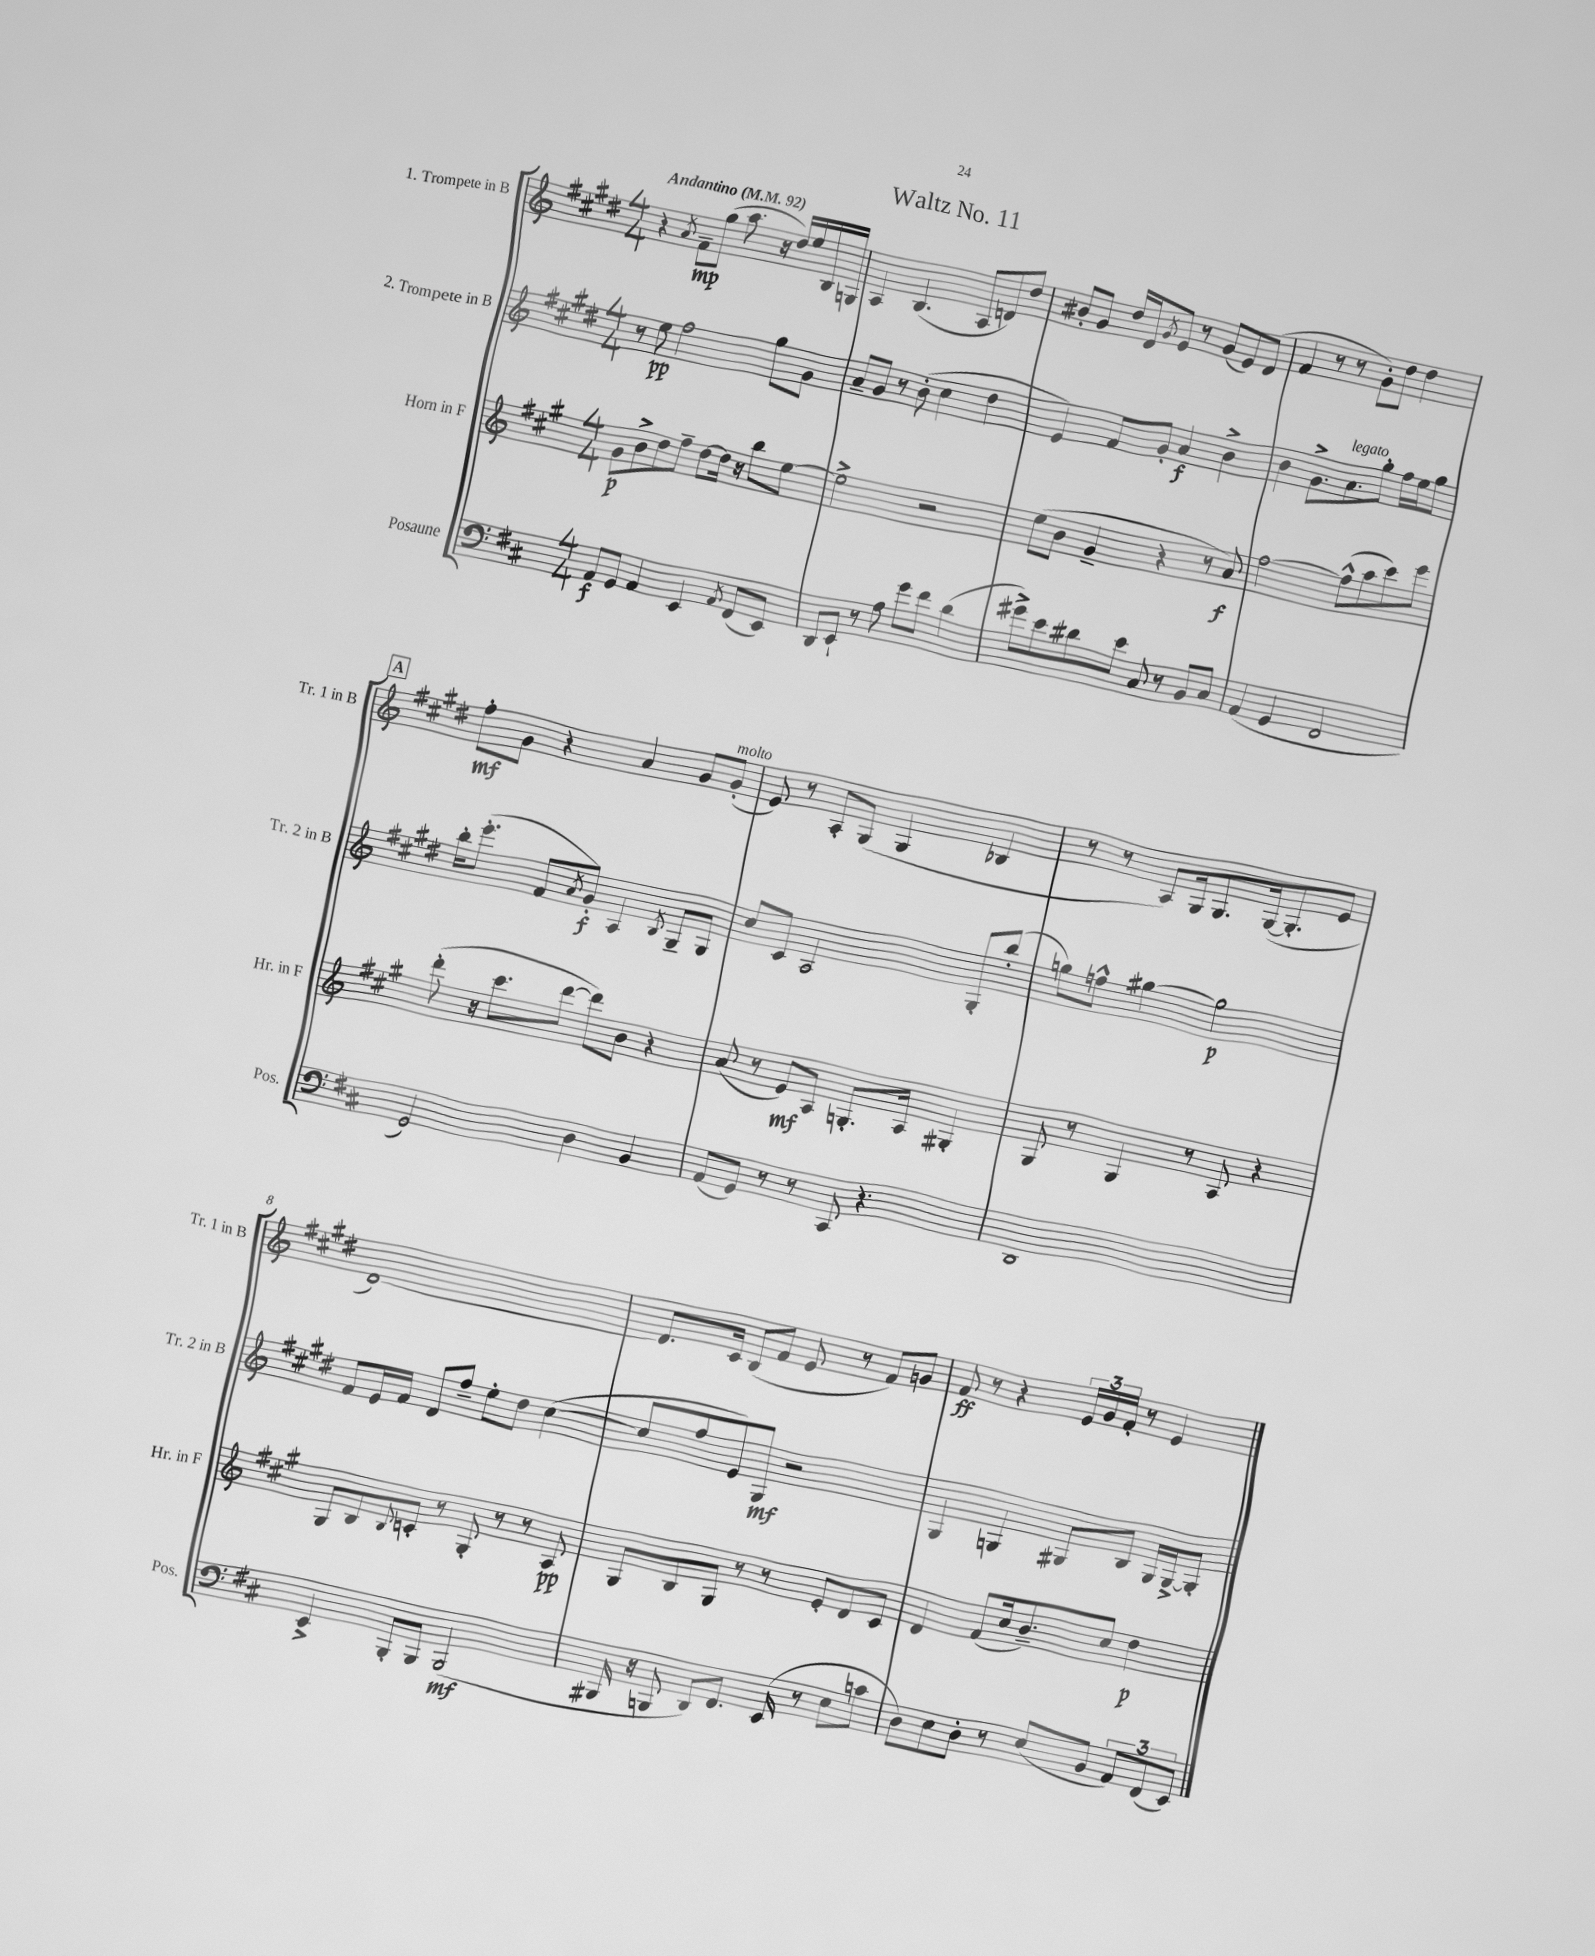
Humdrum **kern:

**kern	**dynam	**kern	**dynam	**kern	**dynam	**kern	**dynam
*part4	*part4	*part3	*part3	*part2	*part2	*part1	*part1
*staff4	*staff4	*staff3	*staff3	*staff2	*staff2	*staff1	*staff1
*I"Posaune	*	*I"Horn in F	*	*I"2. Trompete in B	*	*I"1. Trompete in B	*
*I'Pos.	*	*I'Hr. in F	*	*I'Tr. 2 in B	*	*I'Tr. 1 in B	*
*clefF4	*	*clefG2	*	*clefG2	*	*clefG2	*
*k[f#c#]	*	*k[f#c#g#]	*	*k[f#c#g#d#]	*	*k[f#c#g#d#]	*
*M4/4	*	*M4/4	*	*M4/4	*	*M4/4	*
*MM92	*	*MM92	*	*MM92	*	*MM92	*
=1	=1	=1	=1	=1	=1	=1	=1
!	!	!	!	!	!	!LO:TX:a:B:t=Andantino	!
8AA/L	f	8g#\L	p	8r	.	4r	.
8GG/J	.	8b^\	.	8ee\	pp	.	.
.	.	.	.	.	.	8qa/	.
4AA/	.	8dd\	.	2ff#\	.	8f#~\L	mp
.	.	8ff#~\J	.	.	.	(8gg#\J	.
4EE/	.	[8dd\L	.	.	.	8.aa\	.
.	.	16dd\Jk]	.	.	.	.	.
.	.	16r	.	.	.	16r	.
8qAA/	.	.	.	.	.	.	.
(8FF#/L	.	8bb\L	.	8gg#\L	.	16dd#/LL)	.
.	.	.	.	.	.	16ee/	.
8EE/J)	.	[8ee\J	.	8g#\J	.	16B/	.
.	.	.	.	.	.	16Gn/JJ	.
=2	=2	=2	=2	=2	=2	=2	=2
8DD/L	.	2ee^\]	.	8a~/L	.	4A/	.
8EE`/J	.	.	.	8g#/J	.	.	.
8r	.	.	.	8r	.	(4.B/	.
8A\	.	.	.	(8b'\	.	.	.
8g\L	.	2r	.	4cc#\	.	.	.
8f#\J	.	.	.	.	.	8A/L	.
(4d\	.	.	.	4dd#\	.	8dn/)	.
.	.	.	.	.	.	8dd#/J	.
=3	=3	=3	=3	=3	=3	=3	=3
8g#X^\L)	.	(8ee\L	.	4e/)	.	8b#X'/L	.
8e\	.	8b\J	.	.	.	8g#/J	.
8d#X\	.	4g#~/	.	8f#/L	.	16dd#/LL	.
.	.	.	.	.	.	16d#/J	.
.	.	.	.	.	.	8qg#/	.
8e\J	.	.	.	8g#'/J	.	8e/J	.
8C#/	.	4r	.	4a/	f	8r	.
8r	.	.	.	.	.	(8g#/L	.
8BB/L	.	8r	.	4b^\	.	8e/)	.
8C#/J	.	8a/)	f	.	.	(8d#/J	.
=4	=4	=4	=4	=4	=4	=4	=4
(4AA/	.	[2ff#\	.	4b\	.	4f#/	.
4GG/	.	.	.	8.g#^\L	.	8r	.
.	.	.	.	.	.	8r	.
!	!	!	!	!LO:TX:a:i:t=legato	!	!	!
.	.	.	.	8.a\	.	.	.
2FF#/	.	(8ff#^^\L]	.	.	.	8g#'\L)	.
.	.	8aa\	.	8gg#'\J	.	8dd#\J	.
.	.	8ccc#\)	.	16ff#\LL	.	4dd#\	.
.	.	.	.	16ee\J	.	.	.
.	.	8eee\J	.	8gg#\J	.	.	.
!!LO:LB:g=z
!!LO:REH:place=s1:t=A
=5	=5	=5	=5	=5	=5	=5	=5
2GG/)	.	(8ddd'\	.	16bb'\KL	.	8ff#'\L	mf
.	.	.	.	(8.eee'\J	.	.	.
.	.	16r	.	.	.	8g#\J	.
.	.	8.ccc#\L	.	.	.	.	.
.	.	.	.	8f#/L	.	4r	.
.	.	.	.	8qa/	.	.	.
.	.	[8ddd\J	.	8g#'/J)	f	.	.
4D\	.	8ddd\L])	.	4A/	.	4a/	.
.	.	8b\J	.	.	.	.	.
.	.	.	.	8qB/	.	.	.
4BB/	.	4r	.	8G#~/L	.	8g#/L	.
!	!	!	!	!	!	!LO:TX:a:i:t=molto	!
.	.	.	.	8G#/J	.	(8g#'/J	.
=6	=6	=6	=6	=6	=6	=6	=6
(8AA/L	.	(8a/	.	8cc#/L	.	8e/)	.
8GG/J)	.	8r	.	8c#/J	.	8r	.
8r	.	8e/L)	mf	2A/	.	8A'/L	.
8r	.	8A/J	.	.	.	(8G#/J	.
8CC#/	.	8.Gn'/L	.	.	.	4G#/	.
4.r	.	.	.	.	.	.	.
.	.	16A/Jk	.	.	.	.	.
.	.	4G#X'/	.	8G#'/L	.	4B-X/	.
.	.	.	.	(8bb'/J	.	.	.
=7	=7	=7	=7	=7	=7	=7	=7
1DD	.	8G#/	.	8ggn\L)	.	8r	.
.	.	8r	.	8ffn^^\J	.	8r	.
.	.	4G#/	.	[4gg#X\	.	8A/L)	.
.	.	.	.	.	.	16G#/k	.
.	.	.	.	.	.	8.G#/	.
.	.	8r	.	2gg#\]	p	.	.
.	.	8A/	.	.	.	([16G#/k	.
.	.	.	.	.	.	8.G#'/]	.
.	.	4r	.	.	.	.	.
.	.	.	.	.	.	8e/J	.
!!LO:LB:g=z
=8	=8	=8	=8	=8	=8	=8	=8
4EE^/	.	8G#/L	.	8f#/L	.	[1d#)	.
.	.	8B/	.	16e/L	.	.	.
.	.	.	.	16f#/JJ	.	.	.
.	.	8qqB/	.	.	.	.	.
8BBB'/L	.	8cn'/J	.	8d#/L	.	.	.
8BBB/J	.	8r	.	8ff#~/J	.	.	.
(2BBB/	mf	8G#'/	.	8ee'\L	.	.	.
.	.	8r	.	8dd#\J	.	.	.
.	.	8r	.	([4cc#\	.	.	.
.	.	8A/	pp	.	.	.	.
=9	=9	=9	=9	=9	=9	=9	=9
16BBB#X/	.	8G#/L	.	8cc#/L]	.	8.d#/L]	.
16r	.	.	.	.	.	.	.
8BBBn/	.	8B/	.	8ff#/	.	.	.
.	.	.	.	.	.	16c#/Jk	.
8DD/L)	.	8G#/J	.	8e/)	.	(8B/L	.
8.FF#/J	.	8r	.	8G#/J	mf	8f#/J	.
.	.	8r	.	2r	.	8e/	.
(16EE/	.	.	.	.	.	.	.
8r	.	8e'/L	.	.	.	8r	.
8E\L	.	8d/	.	.	.	8f#/L)	.
8cn\J	.	8c#/J	.	.	.	8gn/J	.
=10	=10	=10	=10	=10	=10	=10	=10
8D\L)	.	4d/	.	4G#/	.	8f#/	ff
8E\	.	.	.	.	.	8r	.
8D'\J	.	(8f#/L	.	4Gn/	.	4r	.
8r	.	16cc#/k	.	.	.	.	.
.	.	8.b~/)	.	.	.	.	.
(8E/L	.	.	.	8G#X/L	.	24e/LL	.
.	.	.	.	.	.	24g#/	.
.	.	.	.	.	.	24f#'/JJ	.
8BB/J	.	8cc#/J	.	8B/J	.	8r	.
12AA/L)	.	4dd\	p	16G#/LL	.	4e/	.
.	.	.	.	[16G#^/J	.	.	.
(12FF#/	.	.	.	.	.	.	.
.	.	.	.	8G#'/J]	.	.	.
12EE/J)	.	.	.	.	.	.	.
==	==	==	==	==	==	==	==
*-	*-	*-	*-	*-	*-	*-	*-
